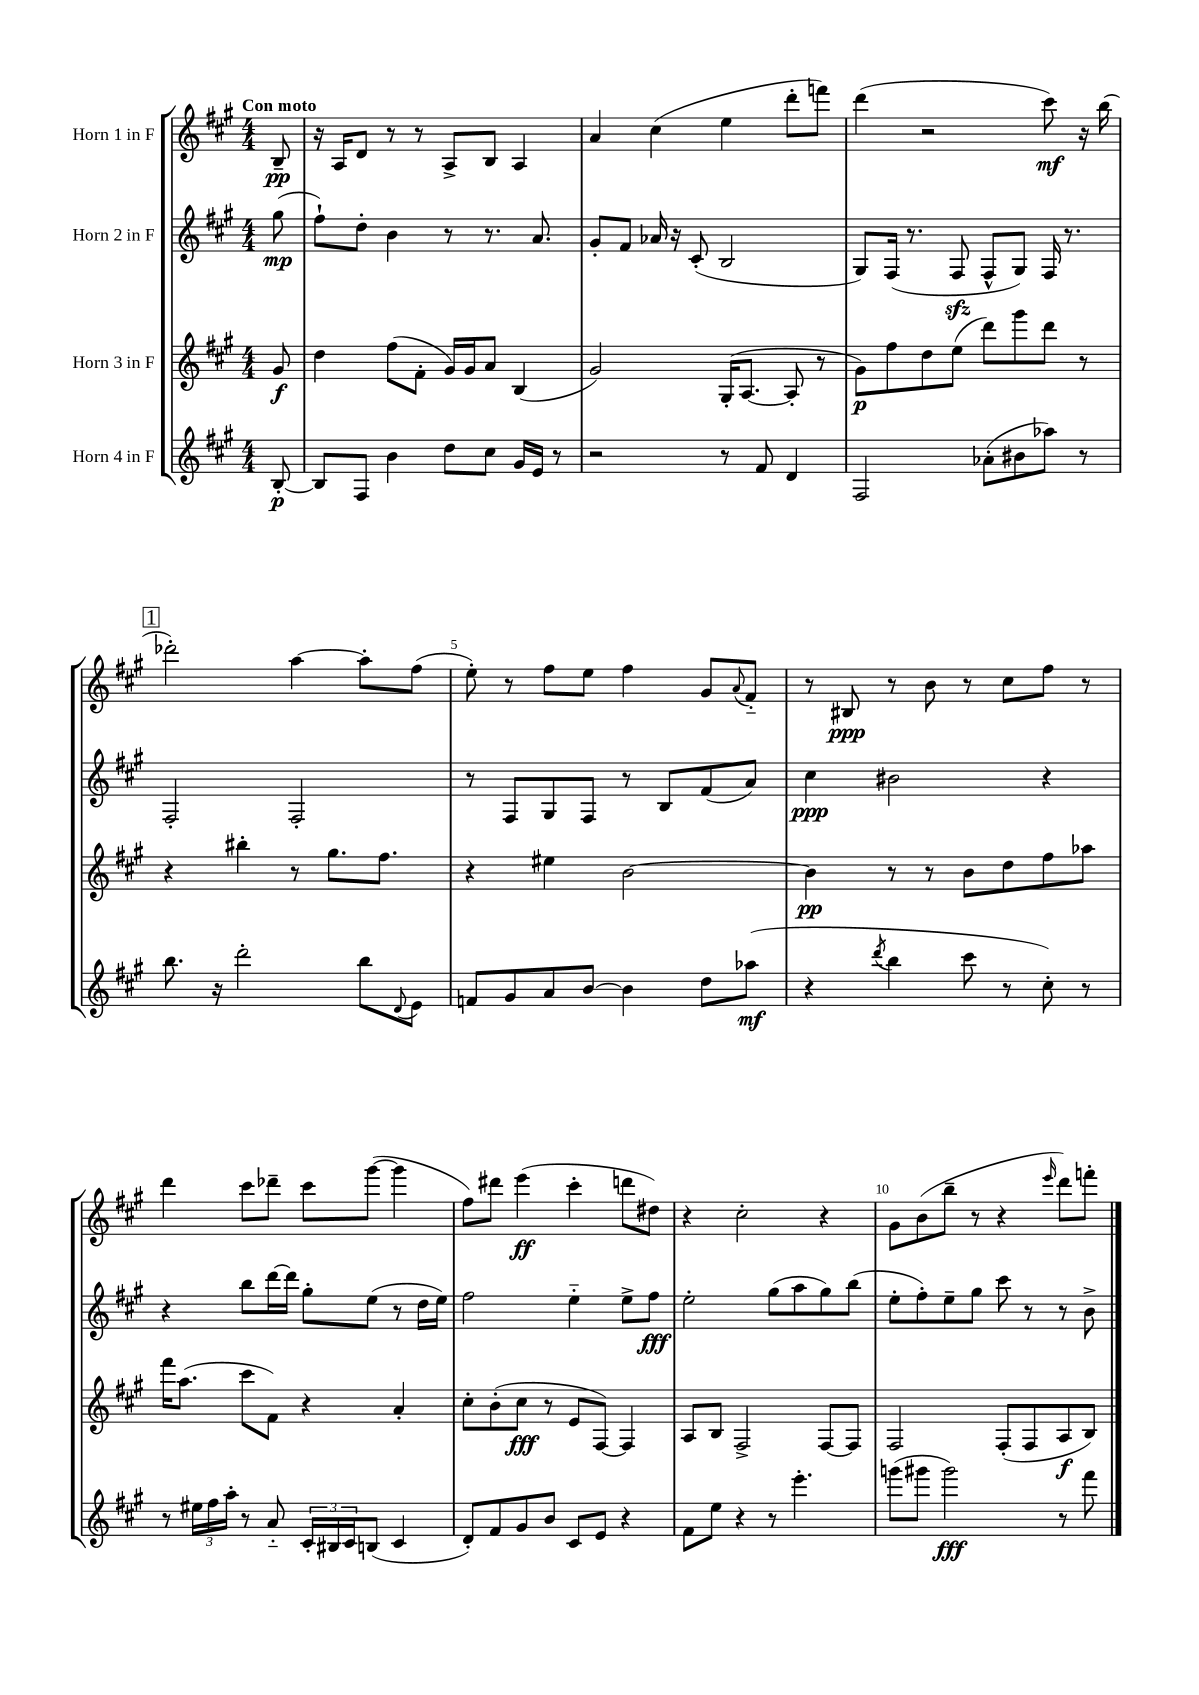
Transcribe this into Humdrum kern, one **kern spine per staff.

**kern	**kern	**kern	**kern
*staff4	*staff3	*staff2	*staff1
*clefG2	*clefG2	*clefG2	*clefG2
*k[f#c#g#]	*k[f#c#g#]	*k[f#c#g#]	*k[f#c#g#]
*M4/4	*M4/4	*M4/4	*M4/4
[8B'	8g#	(8gg#	8B~
=	=	=	=
8B]	4dd	8ff#`)	16r
.	.	.	16A
8F#	.	8dd'	8d
4b	(8ff#	4b	8r
.	8f#'	.	8r
8dd	16g#)	8r	8A^
.	16g#	.	.
8cc#	8a	8.r	8B
16g#	(4B	.	4A
16e	.	8.a	.
8r	.	.	.
=	=	=	=
2r	2g#)	8g#'	4a
.	.	8f#	.
.	.	16a-	(4cc#
.	.	16r	.
.	.	(8c#'	.
8r	(16G#'	2B	4ee
.	[8.A	.	.
8f#	.	.	.
4d	8A']	.	8ddd'
.	8r	.	8fff)
=	=	=	=
2F#	8g#)	8G#)	(4ddd
.	8ff#	(16F#	.
.	.	8.r	.
.	8dd	.	2r
.	(8ee	8F#	.
(8a-'	8ddd)	8F#^^	.
8b#	8ggg#	8G#)	.
8aa-)	8ddd	16F#	8ccc#)
.	.	8.r	.
8r	8r	.	16r
.	.	.	(16bb
=	=	=	=
8.bb	4r	2F#'	2ddd-')
16r	.	.	.
2ddd'	4bb#'	.	.
.	8r	2F#'	[4aa
.	8.gg#	.	.
8bb	.	.	8aa']
.	8.ff#	.	.
8qqd	.	.	.
8e	.	.	(8ff#
=	=	=	=
8f	4r	8r	8ee')
8g#	.	8F#	8r
8a	4ee#	8G#	8ff#
[8b	.	8F#	8ee
4b]	[2b	8r	4ff#
.	.	8B	.
8dd	.	(8f#	8g#
.	.	.	8qqa
(8aa-	.	8a)	8f#'~
=	=	=	=
4r	4b]	4cc#	8r
.	.	.	8B#
8qddd	.	.	.
4bb	8r	2b#	8r
.	8r	.	8b
8ccc#	8b	.	8r
8r	8dd	.	8cc#
8cc#')	8ff#	4r	8ff#
8r	8aa-	.	8r
=	=	=	=
8r	16fff#	4r	4ddd
.	(8.aa	.	.
24ee#	.	.	.
24ff#	.	.	.
24aa'	.	.	.
8r	8ccc#	8bb	8ccc#
8a'~	8f#)	[16ddd	8ddd-~
.	.	16ddd]	.
24c#'	4r	8gg#'	8ccc#
24B#	.	.	.
24c#	.	.	.
(8B	.	(8ee	([8ggg#
4c#	4a'	8r	4ggg#]
.	.	16dd	.
.	.	16ee)	.
=	=	=	=
8d')	8cc#'	2ff#	8ff#)
8f#	(8b'	.	8ddd#
8g#	8cc#	.	(4eee
8b	8r	.	.
8c#	8e	4ee'~	4ccc#'
8e	[8F#)	.	.
4r	4F#]	8ee^	8ddd
.	.	8ff#	8dd#)
=	=	=	=
8f#	8A	2ee'	4r
8ee	8B	.	.
4r	2F#^	.	2cc#'
8r	.	(8gg#	.
4.eee'	.	8aa	.
.	[8F#	8gg#)	4r
.	8F#]	(8bb	.
=	=	=	=
(8ggg	2F#	8ee'	8g#
8ggg#	.	8ff#')	(8b
2ggg#)	.	8ee~	8bb~
.	.	8gg#	8r
.	(8F#'	8ccc#	4r
.	8F#	8r	.
.	.	.	16qqeee
8r	8A	8r	8ddd)
8fff#	8B)	8b^	8fff'
==	==	==	==
*-	*-	*-	*-
